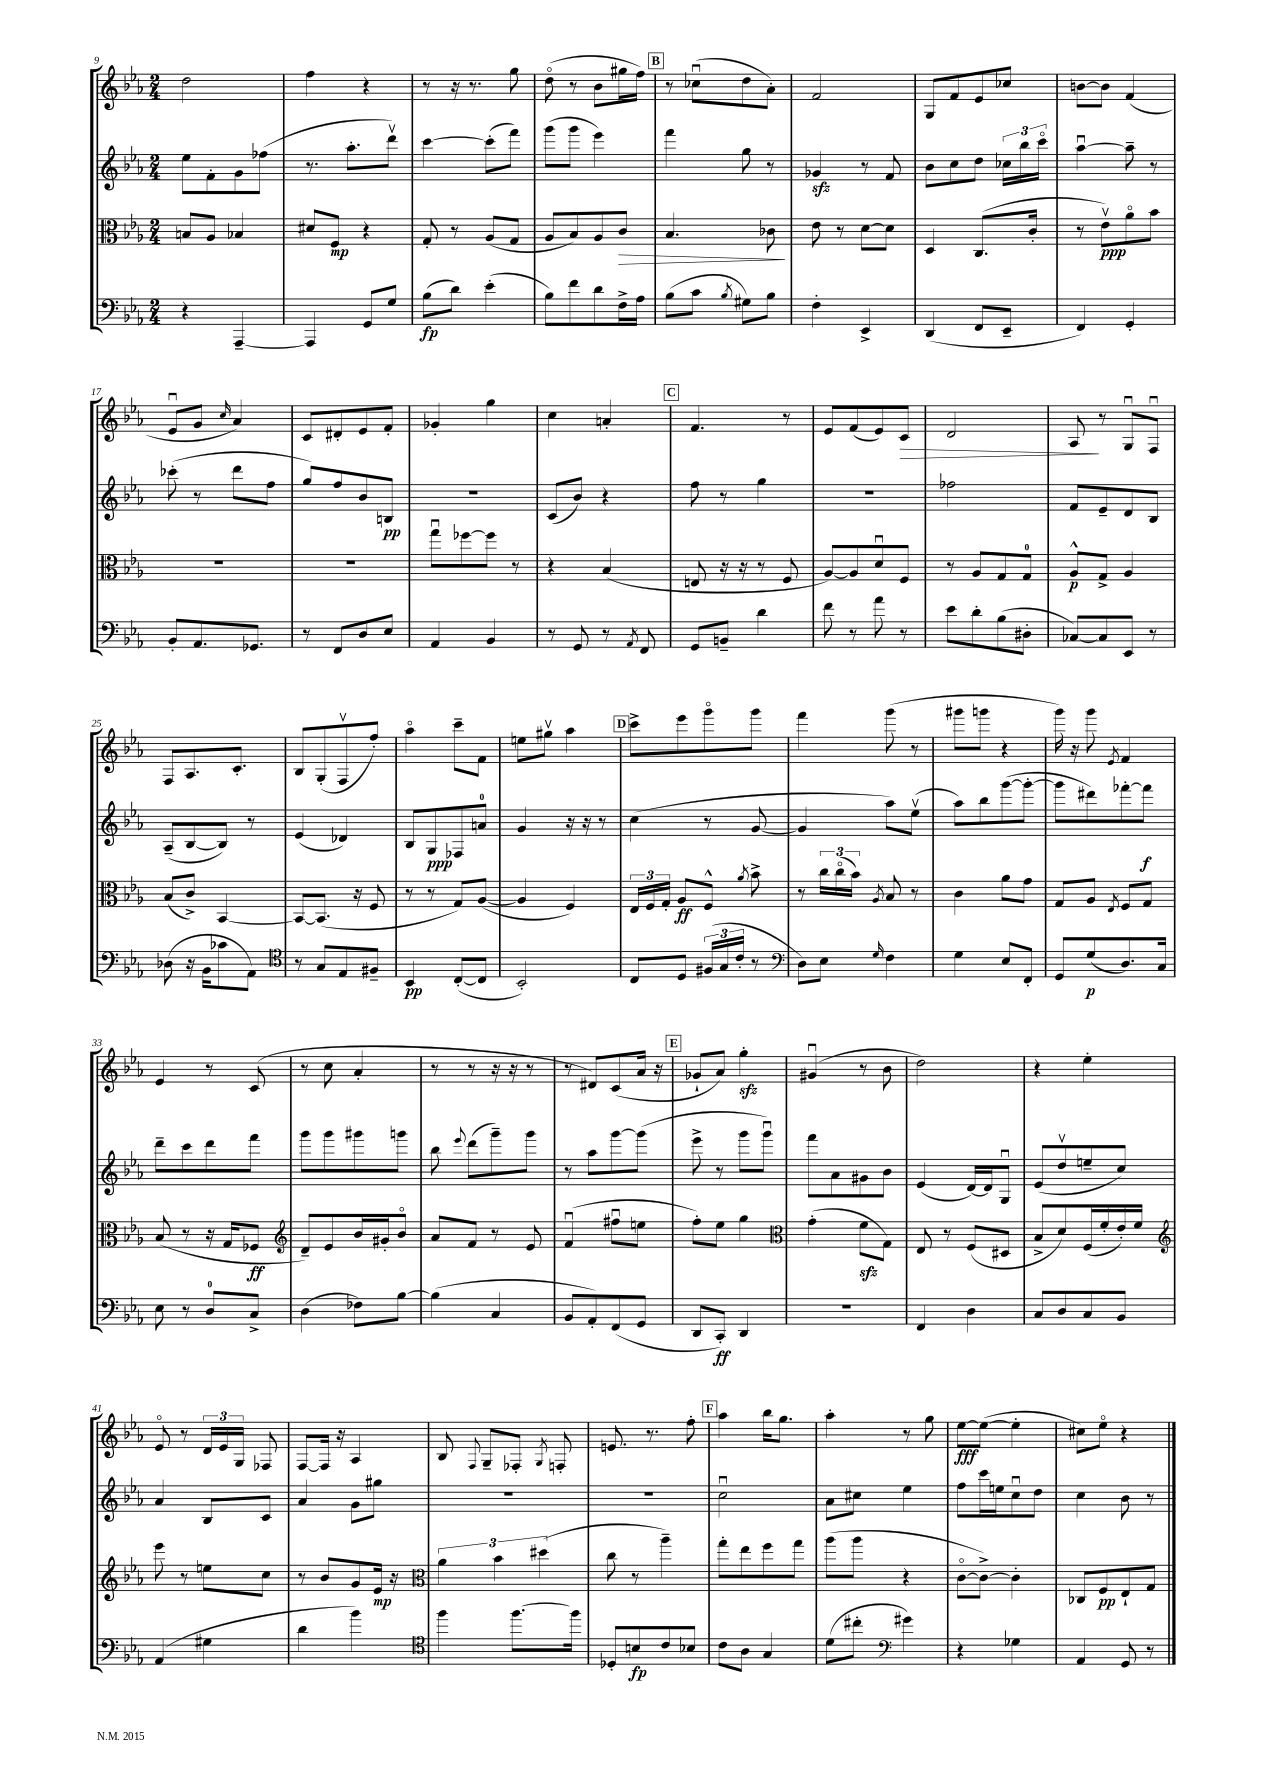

**kern	**kern	**kern	**kern
*staff4	*staff3	*staff2	*staff1
*clefF4	*clefC3	*clefG2	*clefG2
*k[b-e-a-]	*k[b-e-a-]	*k[b-e-a-]	*k[b-e-a-]
*M2/4	*M2/4	*M2/4	*M2/4
4r	8B/L	8ee-\L	2dd\
.	8A-/J	8f'\	.
[4AAA-~/	4B-/	8g\	.
.	.	(8ff-\J	.
=	=	=	=
4AAA-/]	8d#/L	8.r	4ff\
.	8F/J	.	.
.	.	8.aa-'\L	.
8GG/L	4r	.	4r
8G/J	.	8dddv\J)	.
=	=	=	=
(8B-\L	8G'/	[4ccc\	8r
8d\J)	8r	.	16r
.	.	.	8.r
(4e-'\	(8A-/L	(8ccc'\]L	.
.	8G/J	8fff\J)	8gg\
=	=	=	=
8B-\L)	8A-/L	(8ggg\L	(8ddo\
8f\	8B-/)	8ggg\J	8r
8d\	8A-/	4eee-\)	8b-\L
16F^\L	8c/J	.	16gg#\L
16A-\JJ	.	.	16ff\JJ)
=	=	=	=
(8B-\L	4.B-/	4fff\	8r
8c\J	.	.	(8cc-u\L
8qB-/	.	.	.
8G#\L)	.	8gg\	8dd\
8B-\J	8c-\	8r	8a-'\J)
=	=	=	=
4F'\	8e-\	4g-/	2f/
.	8r	.	.
4EE-^/	[8d\L	8r	.
.	8d\]J	8f/	.
=	=	=	=
(4DD/	4D/	8b-\L	8G/L
.	.	8cc\	8f/
8FF/L	(8.C/L	8dd\J	8e-/
8EE-~/J	.	24cc-\LL	8cc-/J
.	.	24bb-\	.
.	16c'/Jk	.	.
.	.	24ccco\JJ	.
=	=	=	=
4FF/)	8r	[4aa-u\	[8b\L
.	8e-v\L)	.	8b\]J
4GG'/	8a-o\	8aa-~\]	(4f/
.	8b-\J	8r	.
=	=	=	=
8BB-'/L	2r	(8ccc-'\	8e-u/L
8.AA-/	.	8r	8g/J
.	.	.	16qqcc/
.	.	8ddd\L	4a-/)
8.GG-/J	.	.	.
.	.	8ff\J	.
=	=	=	=
8r	2r	8gg/L)	8c/L
8FF/L	.	8ff/	8d#'/
8D/	.	8b-/	8e-/
8E-/J	.	8B/J	8f'/J
=	=	=	=
4AA-/	8ggu\L	2r	4g-'/
.	[8ff-\	.	.
4BB-/	8ff-\]J	.	4gg\
.	8r	.	.
=	=	=	=
8r	4r	(8c/L	4cc\
8GG/	.	8b-/J)	.
8r	(4B-/	4r	4a'/
8qAA-/	.	.	.
8FF/	.	.	.
=	=	=	=
8GG/L	8E/	8ff\	4.f/
8BB~/J	16r	8r	.
.	16r	.	.
4d\	8r	4gg\	.
.	8F/	.	8r
=	=	=	=
8f\	[8A-/L)	2r	8e-/L
8r	8A-/]	.	(8f/
8a-\	8du/	.	8e-/)
8r	8F/J	.	8c/J
=	=	=	=
8e-\L	8r	2ff-\	2d/
8d'\	8A-/L	.	.
(8B-\	8G/	.	.
8D#'\J	8G/J	.	.
=	=	=	=
[8C-/L)	8A-^^/L	8f/L	8A-/
8C-/]	8G^/J	8e-~/	8r
8EE-/J	4A-/	8d/	8Gu/L
8r	.	8B-/J	8Fu/J
=	=	=	=
(8D-\	(8B-/L	(8A-~/L	8F/L
16r	8c^/J)	[8B-/	8.A-/
16BB-\LK	.	.	.
8c-\	[4BB-/	8B-/]J)	.
.	.	.	8.c'/J
8AA-\J)	.	8r	.
=	=	=	=
*clefC4	*	*	*
8r	8BB-/_L	(4e-/	8B-/L
8G/L	(8.BB-/]J	.	(8G'/
8E-/	.	4d-/)	8Fv/
.	16r	.	.
8F#~/J	8F/	.	8ff'/J)
=	=	=	=
4BB-/	8r	8B-/L	4aa-o\
.	8r	8G/	.
([8C'/L	8G/L)	8F-/	8ccc~\L
8C/]J	([8A-/J	8a/J	8f\J
=	=	=	=
2BB-'/)	4A-/]	4g/	8ee\L
.	.	.	8gg#v\J
.	4F/)	16r	4aa-\
.	.	16r	.
.	.	8r	.
=	=	=	=
8C/L	24E-/LL	(4cc\	8ccc^\L
.	24F/	.	.
.	24G'/JJ	.	.
8D/J	8A-/L	.	8eee-\
(24F#/LL	8F^^/J	8r	8gggo\
24G/	.	.	.
24c'/JJ	.	.	.
.	8qa-/	.	.
8r	8b-^\	[8g/	8ggg\J
=	=	=	=
*clefF4	*	*	*
8D\L)	8r	4g/]	4fff\
8E-\J	24cc\LL	.	.
.	(24cco\	.	.
.	24b-\JJ)	.	.
16qqG/	8qA-/	.	.
4F\	8B-/	8aa-\L)	(8ggg\
.	8r	(8ee-v\J	8r
=	=	=	=
4G\	4c\	8aa-\L)	8ggg#\L
.	.	8bb-\	8ggg\J
8E-/L	8a-\L	([8ggg\	4r
8FF'/J	8g\J	8ggg'\_J	.
=	=	=	=
8GG/L	8G/L	8ggg\]L	16ggg\)
.	.	.	16r
(8G/	8A-/J	8ddd#\)	8ggg\
.	8qE-/	.	8qe-/
8.D/)	8F/L	[8fff-'\	4f/
.	8G/J	8fff-\]J	.
16C/Jk	.	.	.
=	=	=	=
8E-\	(8B-/	8ddd~\L	4e-/
8r	8r	8ccc\	.
8D/L	16r	8ddd\	8r
.	16G/LK	.	.
8C^/J	8F-/J	8fff\J	(8c/
=	=	=	=
*	*clefG2	*	*
(4D\	8d~/L)	8ggg\L	8r
.	8e-/	8ggg\	8cc\
8F-\L)	16b-/L	8ggg#\	4a-'/
.	16g#'/J	.	.
[8B-\J	8b-o/J	8ggg\J	.
=	=	=	=
(4B-\]	8a-/L	8bb-\	8r
.	.	8qqeee-/	.
.	8f/J	(8ddd\L	8r
4C/	8r	8ggg~\)	16r
.	.	.	16r
.	8e-/	8ggg\J	8r
=	=	=	=
8BB-/L	(4fu/	8r	8r
8AA-'/)	.	8aa-\L	8d#/L)
(8FF/	8ff#u\L	[8ggg\	(8c/
8GG/J	8ee\J	(8ggg\]J	16a-/Jk
.	.	.	16r
=	=	=	=
8DD/L	8ff'\L)	8eee-^\	8g-`/L
8CC'/J)	8ee-\J	8r	8a-/J)
4DD/	4gg\	8ggg\L	4gg'\
.	.	8gggu\J)	.
=	=	=	=
*	*clefC3	*	*
2r	(4g'\	8fff\L	(4g#u/
.	.	8a-\	.
.	8f\L	8g#\	8r
.	8G\J)	8b-\J	8b-\
=	=	=	=
4FF/	8E-/	(4e-/	2dd\)
.	8r	.	.
4D\	(8F/L	[16d/LL)	.
.	.	16d/]J	.
.	8D#/J	8Gu/J	.
=	=	=	=
8C/L	8B-^/L	(8e-/L	4r
8D/	8d/)	8ddv/	.
8C/	(16F/L	8ee~/	4ee-'\
.	16f'/	.	.
8BB-/J	16e-'/)	8cc/J)	.
.	16f/JJ	.	.
=	=	=	=
*	*clefG2	*	*
(4AA-/	8eee-\	4a-/	8e-o/
.	8r	.	8r
4G#\	8ee\L	8B-/L	24d/LL
.	.	.	24e-/
.	.	.	24G/JJ
.	8cc\J	8c/J	8F-/
=	=	=	=
4d\	8r	4a-/	[8F/L
.	8b-/L	.	16F/]Jk
.	.	.	16r
4b-\)	8g/	8g\L	4A-/
.	16e-/Jk	8gg#\J	.
.	16r	.	.
=	=	=	=
*clefC4	*clefC3	*	*
4ff\	6a-\	2r	8B-/
.	.	.	8qqF/
.	.	.	8G~/L
.	6b-\	.	.
[8.ff\L	.	.	8F-'/J
.	(6dd#\	.	.
.	.	.	8qG/
.	.	.	8F'/
16ff\]Jk	.	.	.
=	=	=	=
8D-'/L	8cc\	2r	8.e/
8B/	8r	.	.
.	.	.	8.r
8c/	4aa-~\)	.	.
8B-/J	.	.	8ff'\
=	=	=	=
8c\L	8gg'\L	2ccu\	4aa-\
8A-\J	8ee-\	.	.
4G/	8ff\	.	16bb-\LK
.	.	.	8.gg\J
.	8gg\J	.	.
=	=	=	=
(8d\L	(8aa-\L	8a-\L	4aa-'\
8cc#'\J	8aa-\J	8cc#\J	.
*clefF4	*	*	*
4g#\)	4r	4ee-\	8r
.	.	.	8gg\
=	=	=	=
4r	[8co\L	8ff\L	[8ee-\L
.	8c^\_J)	16ccc\L	(8ee-\_J
.	.	16ee\J	.
4G-\	4c'\]	8ccu\	4ee-'\]
.	.	8dd\J	.
=	=	=	=
4AA-/	8C-/L	4cc\	8cc#\L)
.	8F/	.	8ee-o\J
8GG/	8E-`/	8b-\	4r
8r	8G/J	8r	.
==	==	==	==
*-	*-	*-	*-
